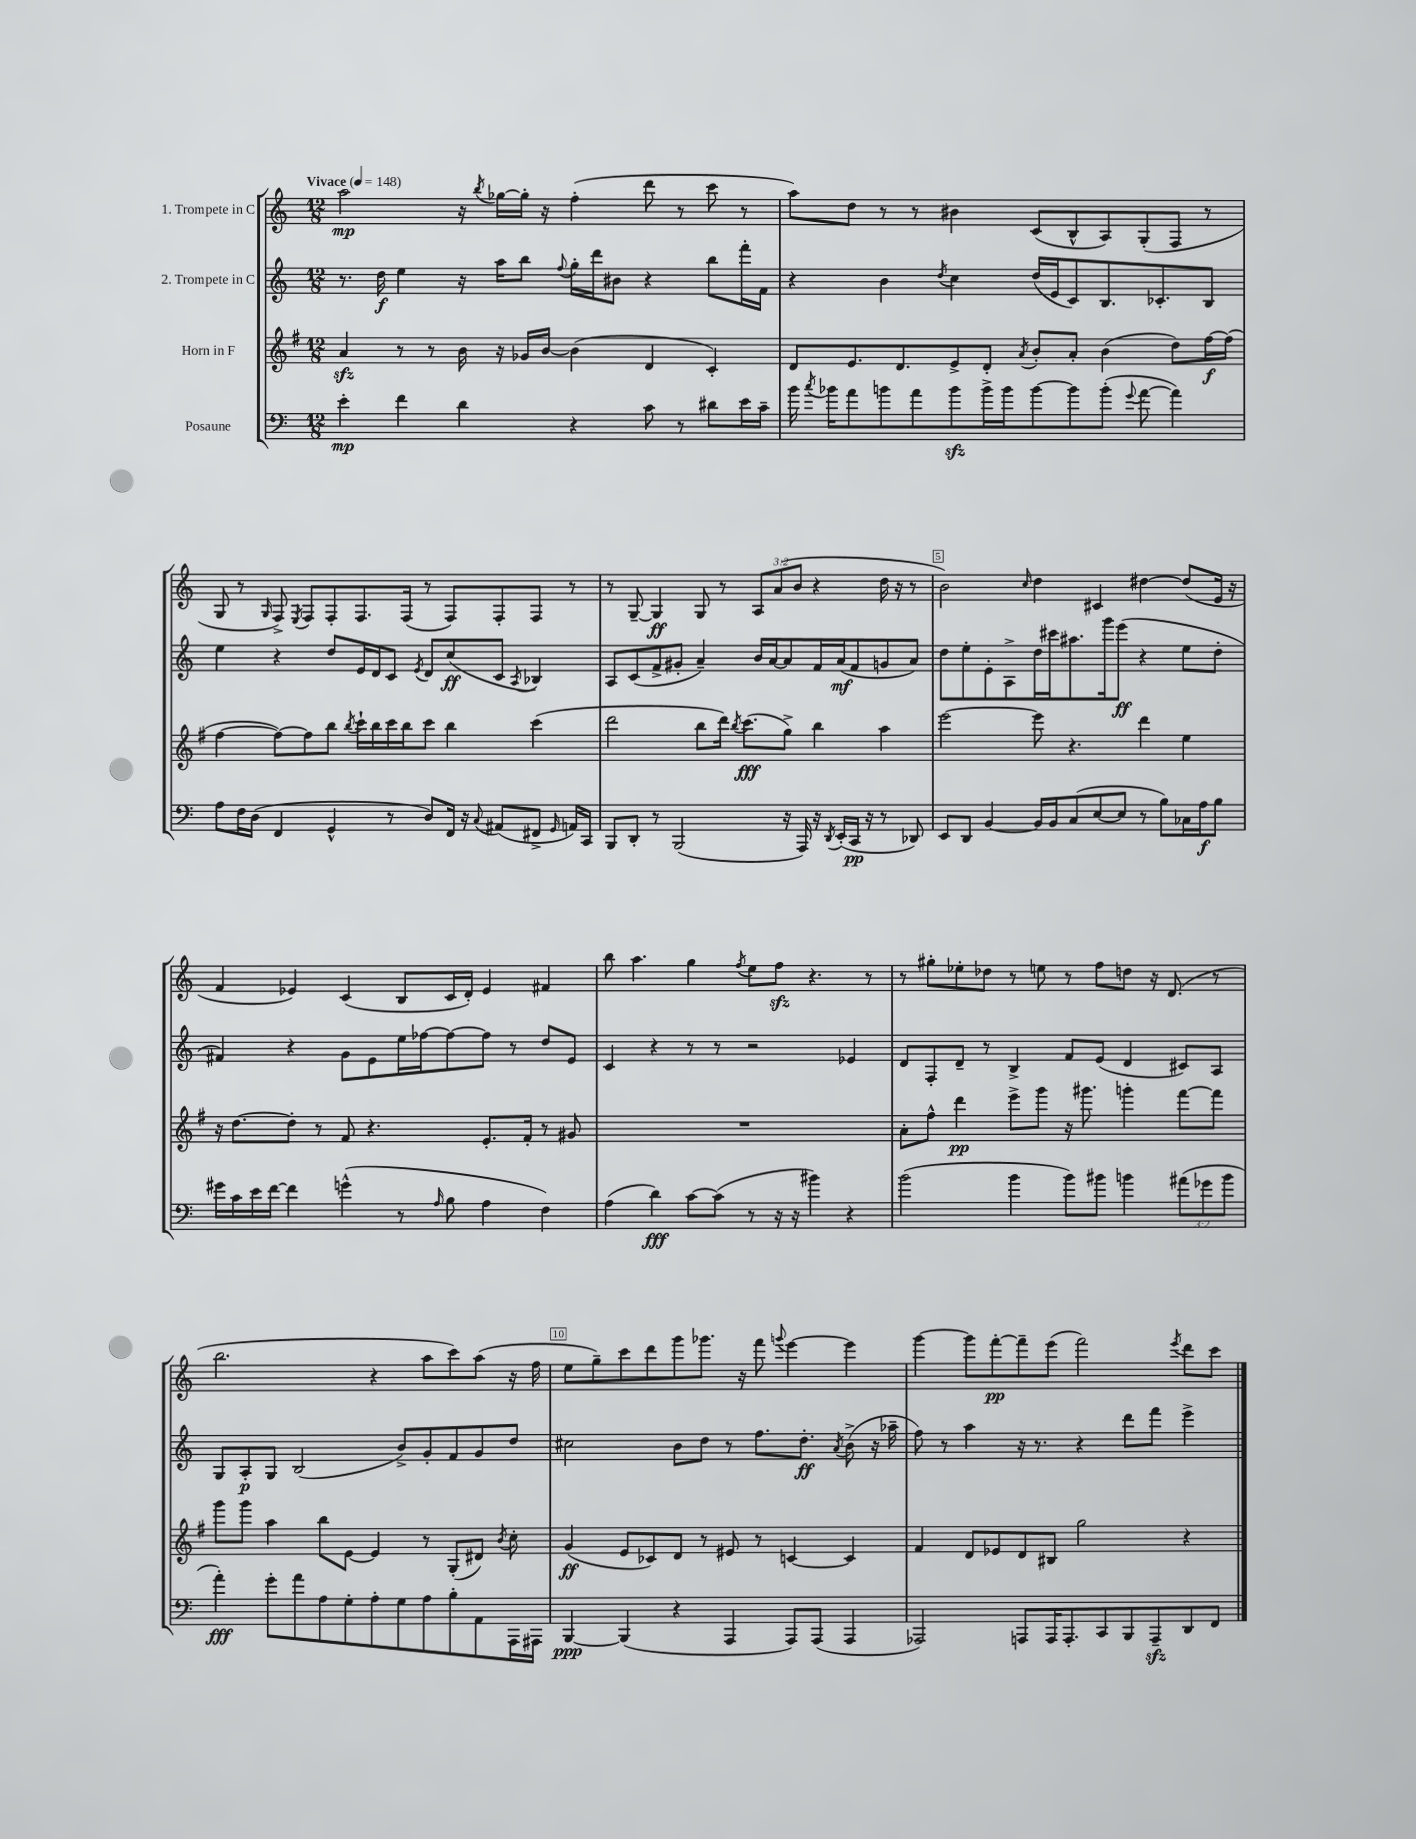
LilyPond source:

<<
\new StaffGroup <<
\new Staff = "s0" \with { instrumentName = "1. Trompete in C" } {
    \clef treble \key c \major \numericTimeSignature \time 12/8 \override Staff.TupletNumber.text = #tuplet-number::calc-fraction-text \tempo "Vivace" 4 = 148
    \autoBeamOff a''2\mp r16 \acciaccatura { b''8 } ges''16[~ ges''16]-. r16 f''4-.( d'''8 r8 c'''8 r8 |
    a''8[) d''8] r8 r8 bis'4 c'8[( b8-^ a8) g8-.( f8] r8 |
    g8 r8 \grace { g16 } f8->) \acciaccatura { e8 } f8[ f8-. f8. f16]( r8 f8[) f8-. f8] r8 |
    r8 g8~-- g4\ff g8 r8 \tuplet 3/2 { a8[ a'8( b'8] } r4 d''16 r16 r8 |
    b'2) \grace { c''16 } d''4 cis'4 dis''4~ dis''8[( e'16] r16 |
    f'4 ees'4) c'4( b8[ c'16 d'16]-.) ees'4 fis'4 |
    b''8 a''4. g''4 \acciaccatura { f''8 } e''8[ f''8]\sfz r4. r8 |
    r8 gis''8[-. ees''8-. des''8] r8 e''8 r8 f''8[ d''8] r16 d'8.( r8 |
    b''2. r4 a''8[ c'''8) a''8]( r16 f''16 |
    e''8[ g''8--) c'''8 d'''8 g'''8 ges'''8.] r16 f'''8 \appoggiatura { g'''8 } e'''4~ e'''4 |
    g'''4~ g'''8[ f'''8~-.\pp f'''8-- e'''8]( f'''2) \acciaccatura { e'''8 } d'''8[ c'''8] \bar "|." |
}
\new Staff = "s1" \with { instrumentName = "2. Trompete in C" } {
    \clef treble \key c \major \numericTimeSignature \time 12/8
    \autoBeamOff r8. d''16\f e''4 r16 a''16[ b''8] \appoggiatura { f''8 } g''16[-. d'''16 bis'8] r4 b''8[ f'''16-. f'16] |
    r4 b'4 \acciaccatura { d''8 } c''4 d''16[( e'16 c'8) b8. ces'8.-. b8] |
    e''4 r4 d''8[ e'16 d'16 c'8] \acciaccatura { e'8 } d'8[ c''8\ff( c'8] \acciaccatura { a8 } bes4) |
    a8[ c'8( f'8-> gis'8]-. a'4--) b'16[ a'16~ a'8 f'16 a'16\mf( f'8 g'8 a'8]) |
    d''8[ e''8-. e'8-. a8-> d''16 cis'''16 ais''8. g'''16 e'''8]\ff( r4 e''8[ d''8]-. |
    fis'4) r4 g'8[ e'8 e''16 fes''16~ fes''8~ fes''8] r8 d''8[ e'8] |
    c'4 r4 r8 r8 r2 ees'4 |
    d'8[ f8-. d'8]-- r8 b4-> f'8[ e'8]( d'4 cis'8[) a8] |
    g8[ a8-.\p g8] b2( b'8[->) g'8-. f'8 g'8 d''8] |
    cis''2 b'8[ d''8] r8 f''8.[ d''8.]-.\ff \acciaccatura { a'8 } b'8->( r16 aes''16-- |
    f''8) r8 a''4 r16 r8. r4 d'''8[ f'''8] e'''4-> \bar "|." |
}
\new Staff = "s2" \with { instrumentName = "Horn in F" } {
    \clef treble \key g \major \numericTimeSignature \time 12/8
    \autoBeamOff a'4\sfz r8 r8 b'16 r16 ges'16[ b'16]~ b'4( d'4 c'4-.) |
    d'8[ e'8. d'8. e'8-> d'8]-. \acciaccatura { a'8 } b'8[-. a'8]-. b'4( d''8[) fis''16~\f fis''16]( |
    fis''4~ fis''8[~) fis''8 b''8] \acciaccatura { b''8 } c'''16[-! b''16 c'''16 b''16 c'''8] b''4 c'''4( |
    d'''2 b''8[ d'''16]) \acciaccatura { b''8 } c'''8.[\fff( g''8]->) b''4 a''4 |
    e'''2~ e'''8 r4. d'''4 e''4 |
    r16 d''8.[~ d''8]-. r8 fis'8 r4. e'8.[-. fis'16]-. r8 gis'8 |
    R1. |
    a'8[-. fis''8]-^ d'''4\pp e'''8[-> g'''8] r16 gis'''8. g'''4-. fis'''8[~ fis'''8] |
    g'''8[ g'''8] a''4 b''8[ e'8]~ e'4 r8 g8[-.( dis'8]) \acciaccatura { b'8 } c''8-. |
    g'4\ff( e'8[ ces'8) d'8] r8 eis'8 r8 c'4~ c'4 |
    fis'4 d'8[ ees'8 d'8 bis8] g''2 r4 \bar "|." |
}
\new Staff = "s3" \with { instrumentName = "Posaune" } {
    \clef bass \key c \major \numericTimeSignature \time 12/8 \override Staff.TupletNumber.text = #tuplet-number::calc-fraction-text
    \autoBeamOff e'4-.\mp f'4 d'4 r4 c'8 r8 dis'8[ e'16 c'16]-- |
    b'16 \acciaccatura { c''8 } bes'16[ a'8 b'8 a'8 b'8\sfz b'16-> b'16 b'8~ b'8 b'8]-.( \appoggiatura { g'8 } a'8~ a'4) |
    a8[ f16 d16]( f,4 g,4-^ r8 d8[) f,16] r16 \appoggiatura { c8 } ais,8[( fis,8]-> \grace { g,16 } a,16[) c,16] |
    b,,8[ d,8]-. r8 b,,2( r16 a,,16) r16 \acciaccatura { d,8 } e,16[-.( c,16]\pp r16 r8 des,8) |
    e,8[ d,8] b,4~ b,16[ b,16 c8( e8~ e8] r8 b8[) ces16 a16\f b8] |
    gis'16[ c'16 e'16 f'16]~ f'4 g'4-^( r8 \grace { a16 } b8 a4 f4) |
    a4( d'4\fff) c'8[~ c'8]( r8 r16 r16 bis'4) r4 |
    b'2( b'4 b'8[) bis'8] b'4 \tuplet 3/2 { ais'8[( ges'8 b'8] } |
    a'4-.\fff) g'8[-. a'8 a8 g8-. a8-. g8 a8 b8-. a,8 a,,16 ais,,16] |
    b,,4~\ppp b,,4( r4 a,,4 a,,8[) a,,8]( a,,4 |
    aes,,2) a,,8[ a,,16 a,,8.-. c,8 b,,8 a,,8--\sfz d,8 f,8] \bar "|." |
}
>>
>>
\layout { \context { \Score \override BarNumber.break-visibility = ##(#f #t #t) barNumberVisibility = #(every-nth-bar-number-visible 5) \override BarNumber.stencil = #(make-stencil-boxer 0.1 0.3 ly:text-interface::print) } }
